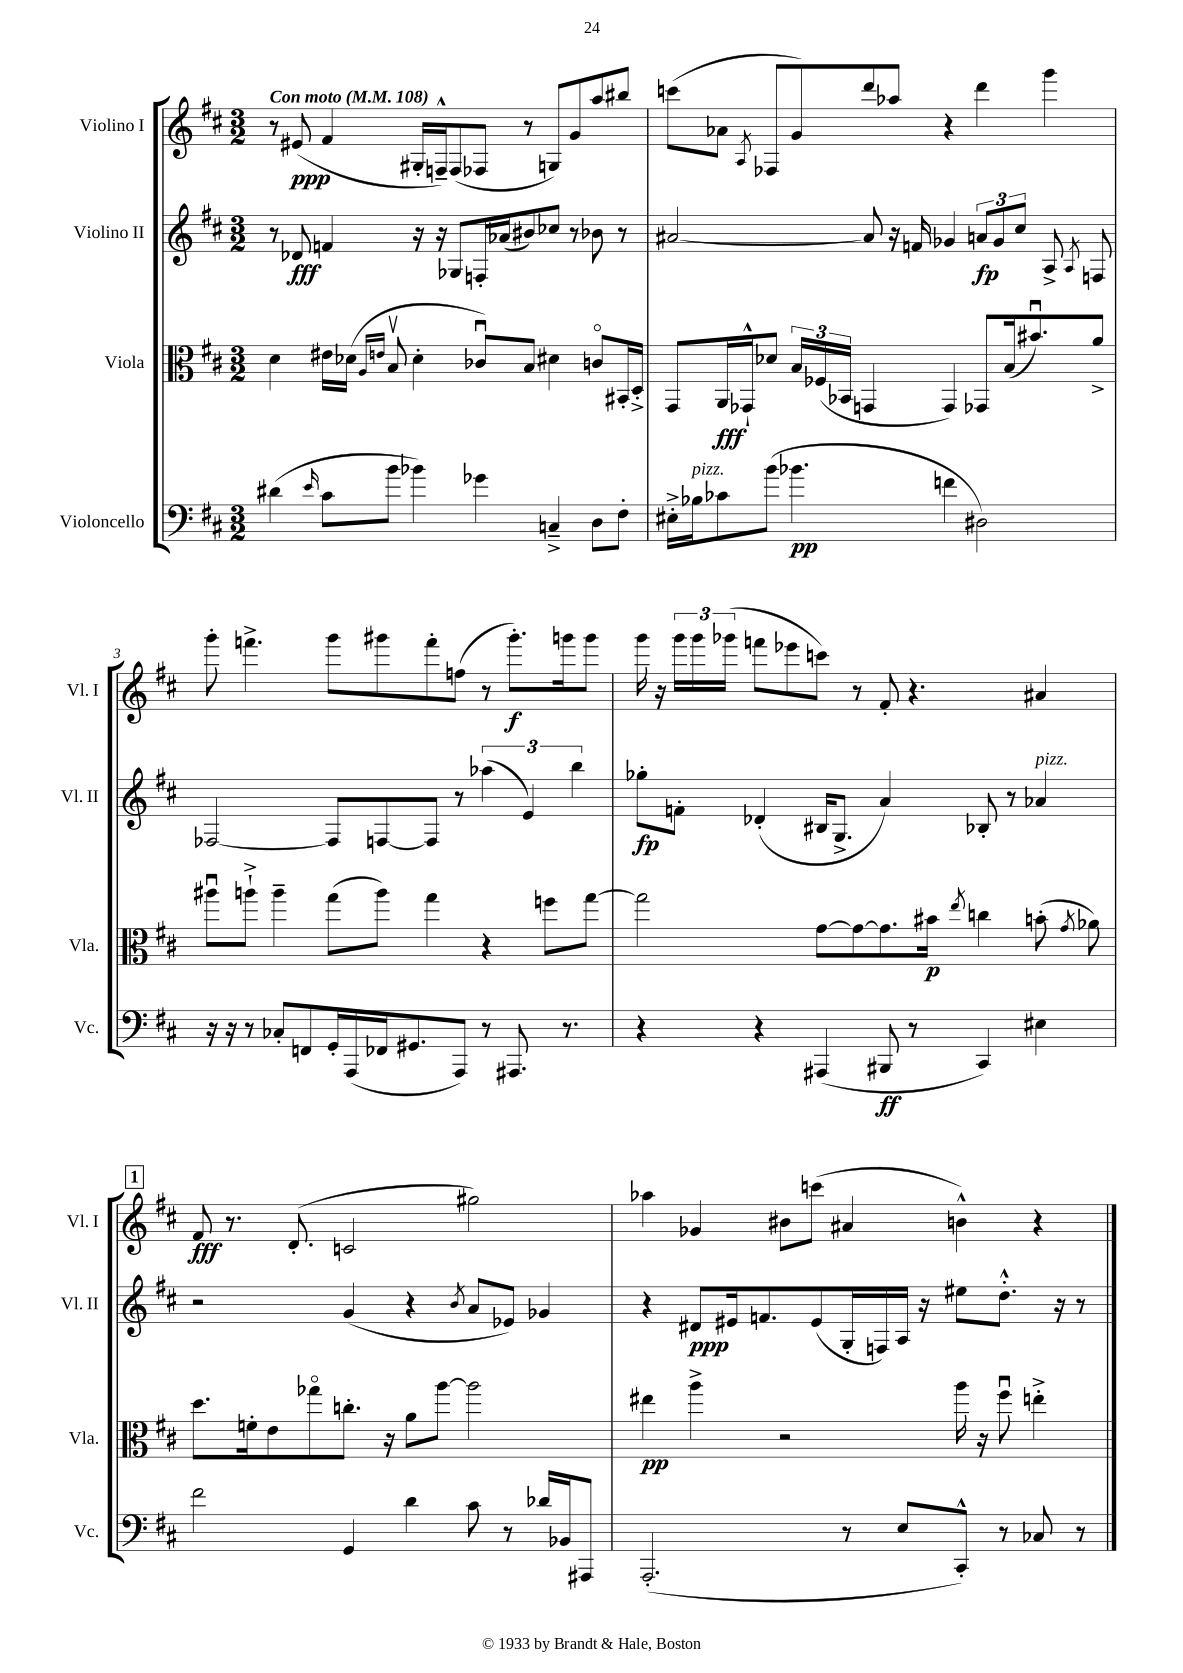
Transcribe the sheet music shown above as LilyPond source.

<<
\new StaffGroup <<
\new Staff = "s0" \with { instrumentName = "Violino I" shortInstrumentName = "Vl. I" } {
    \clef treble \key d \major \numericTimeSignature \time 3/2 \tempo "Con moto" 4 = 108
    \autoBeamOff r8 eis'8\ppp( fis'4 gis16[-. f16---^) f8( fes8] r8 g8[) g'8 a''8 bis''8] |
    c'''8[( aes'8] \acciaccatura { a8 } fes8[ g'8) d'''8 aes''8] r4 d'''4 g'''4 |
    g'''8-. f'''4.-> g'''8[ gis'''8 f'''8-. f''8]( r8 gis'''8.[-.\f) g'''16 g'''8] |
    g'''16 r16 \tuplet 3/2 { g'''16[ g'''16 ges'''16]( } f'''8[ ees'''8 c'''8]) r8 fis'8-. r4. ais'4 |
    \mark \markup { \box "1" } fis'8\fff r8. d'8.-.( c'2 gis''2) |
    aes''4 ges'4 bis'8[ c'''8]( ais'4 b'4-^) r4 \bar "|." |
}
\new Staff = "s1" \with { instrumentName = "Violino II" shortInstrumentName = "Vl. II" } {
    \clef treble \key d \major \numericTimeSignature \time 3/2
    \autoBeamOff r8 des'8\fff f'4 r16 r16 ges8[ f16-. aes'16( bis'8) ces''8] r8 bes'8 r8 |
    ais'2~ ais'8 r16 f'16 ges'4 \tuplet 3/2 { a'8[\fp ges'8 cis''8] } a8-> \acciaccatura { a8 } f8 |
    fes2~ fes8[ f8~ f8] r8 \tuplet 3/2 { aes''4( e'4) b''4 } |
    ges''8[-.\fp f'8]-. des'4-.( bis16[ g8.]-> a'4) bes8-. r8 aes'4^\markup { \italic "pizz." } |
    \mark \markup { \box "1" } r2 g'4( r4 \acciaccatura { b'8 } a'8[ ees'8]) ges'4 |
    r4 dis'8[\ppp eis'16 f'8. eis'8( g16-. f16) a16] r16 eis''8[ d''8.]-.-^ r16 r8 \bar "|." |
}
\new Staff = "s2" \with { instrumentName = "Viola" shortInstrumentName = "Vla." } {
    \clef alto \key d \major \numericTimeSignature \time 3/2
    \autoBeamOff d'4 eis'16[ des'16]( \grace { a16[ e'16] } b8\upbow des'4-. ces'8[\downbow) b8] dis'4 c'8[\flageolet bis,16-. d16]-.-> |
    g,8[ a,16\fff ges,16-!-^ des'8] \tuplet 3/2 { b16[ fes16( bes,16] } g,4 g,4) ges,8[ b16( bis'8.\downbow) a'8]-> |
    ais''8[\downbow a''8]-!-> a''4-- g''8[( a''8]) g''4 r4 f''8[ g''8]~ |
    g''2 g'8[~ g'8~ g'8. bis'16]\p \acciaccatura { e''8 } c''4 b'8-.( \acciaccatura { g'8 } aes'8) |
    \mark \markup { \box "1" } d''8.[ f'16-. e'8 ges''8\flageolet c''8.]-. r16 a'8[ a''8]~ a''2 |
    eis''4\pp a''4-> r2 a''16 r16 fis''8\downbow e''4-.-> \bar "|." |
}
\new Staff = "s3" \with { instrumentName = "Violoncello" shortInstrumentName = "Vc." } {
    \clef bass \key d \major \numericTimeSignature \time 3/2
    \autoBeamOff dis'4( \grace { e'16 } cis'8[ b'8] bes'4) ges'4 c4---> d8[ fis8]-. |
    eis16[-.-> bes16^\markup { \italic "pizz." } ces'8 b'8]( bes'4.\pp f'4 dis2) |
    r16 r16 r8 ces8[-. f,8 g,16-. a,,16( fes,16 gis,8. a,,8]) r8 ais,,8. r8. |
    r4 r4 ais,,4( bis,,8\ff r8 cis,4) eis4 |
    \mark \markup { \box "1" } fis'2 g,4 d'4 cis'8 r8 des'16[ bes,16 ais,,8] |
    a,,2.-.( r8 e8[ cis,8]-.-^) r8 ces8 r8 \bar "|." |
}
>>
>>
